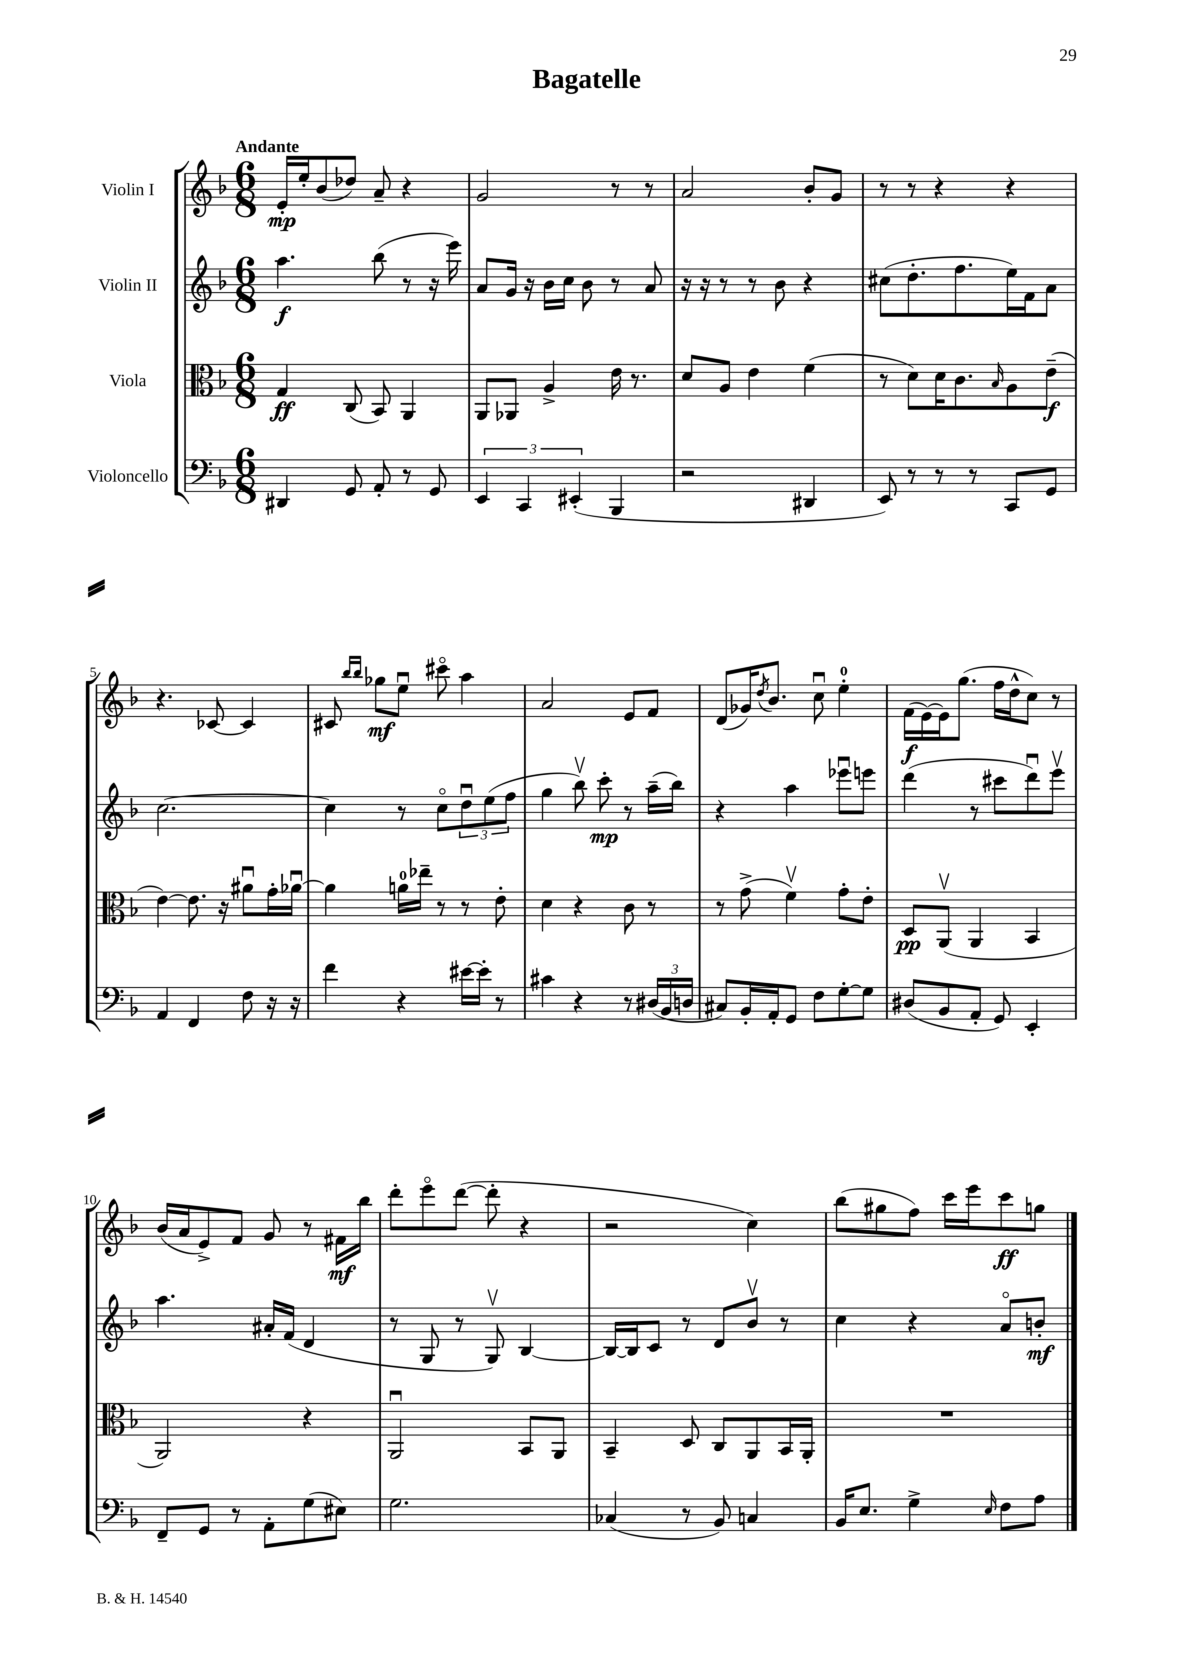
\header { title = "Bagatelle" }
<<
\new StaffGroup <<
\new Staff = "s0" \with { instrumentName = "Violin I" } {
    \clef treble \key f \major \numericTimeSignature \time 6/8 \tempo "Andante"
    e'16-.\mp e''16-. bes'8( des''8) a'8-- r4 |
    g'2 r8 r8 |
    a'2 bes'8-. g'8 |
    r8 r8 r4 r4 |
    r4. ces'8~ ces'4 |
    cis'8 \grace { bes''16 bes''16 } ges''8\mf e''8\downbow cis'''8\flageolet a''4 |
    a'2 e'8 f'8 |
    d'8( ges'16) \acciaccatura { d''8 } bes'8. c''8\downbow e''4-0-. |
    f'16\f( e'16~) e'16 g''8.( f''16 d''16-^ c''8) r8 |
    bes'16( a'16 e'8->) f'8 g'8 r8 fis'16\mf bes''16 |
    d'''8-. e'''8\flageolet d'''8~( d'''8-. r4 |
    r2 c''4) |
    bes''8( gis''8 f''8) c'''16 e'''16 c'''8\ff g''8 \bar "|." |
}
\new Staff = "s1" \with { instrumentName = "Violin II" } {
    \clef treble \key f \major \numericTimeSignature \time 6/8
    a''4.\f bes''8( r8 r16 e'''16) |
    a'8 g'16 r16 bes'16 c''16 bes'8 r8 a'8 |
    r16 r16 r8 r8 bes'8 r4 |
    cis''8( d''8.-. f''8. e''16) f'16 a'8 |
    c''2.~ |
    c''4 r8 c''8\flageolet \tuplet 3/2 { d''8\downbow e''8( f''8 } |
    g''4 bes''8\upbow) c'''8-.\mp r8 a''16--( bes''16) |
    r4 a''4 ees'''8\downbow e'''8 |
    d'''4( r8 cis'''8 d'''8\downbow) e'''8\upbow |
    a''4. ais'16-. f'16( d'4 |
    r8 g8 r8 g8\upbow) bes4~ |
    bes16~ bes16 c'8 r8 d'8 bes'8\upbow r8 |
    c''4 r4 a'8\flageolet b'8-.\mf \bar "|." |
}
\new Staff = "s2" \with { instrumentName = "Viola" } {
    \clef alto \key f \major \numericTimeSignature \time 6/8
    g4\ff c8( bes,8) a,4 |
    a,8 aes,8 a4-> e'16 r8. |
    d'8 a8 e'4 f'4( |
    r8 d'8) d'16 c'8. \grace { bes16 } a8 e'8--\f( |
    e'4~) e'8. r16 ais'8\downbow g'16-. aes'16~\downbow |
    aes'4 a'16-0 ees''16-- r8 r8 e'8-. |
    d'4 r4 c'8 r8 |
    r8 g'8->( f'4\upbow) g'8-. e'8-. |
    d8\pp a,8\upbow( a,4 bes,4 |
    a,2) r4 |
    a,2\downbow bes,8 a,8 |
    bes,4-- d8 c8 a,8 bes,16 a,16-. |
    R2. \bar "|." |
}
\new Staff = "s3" \with { instrumentName = "Violoncello" } {
    \clef bass \key f \major \numericTimeSignature \time 6/8
    dis,4 g,8 a,8-. r8 g,8 |
    \tuplet 3/2 { e,4 c,4 eis,4-.( } bes,,4 |
    r2 dis,4 |
    e,8) r8 r8 r8 c,8 g,8 |
    a,4 f,4 f8 r16 r16 |
    f'4 r4 eis'16~ eis'16-. r8 |
    cis'4 r4 r8 \tuplet 3/2 { dis16( bes,16 d16 } |
    cis8) bes,16-. a,16-. g,8 f8 g8~-. g8 |
    dis8( bes,8 a,8-. g,8) e,4-. |
    f,8-- g,8 r8 a,8-. g8( eis8) |
    g2. |
    ces4( r8 bes,8) c4 |
    bes,16 e8. g4-> \grace { e16 } f8 a8 \bar "|." |
}
>>
>>
